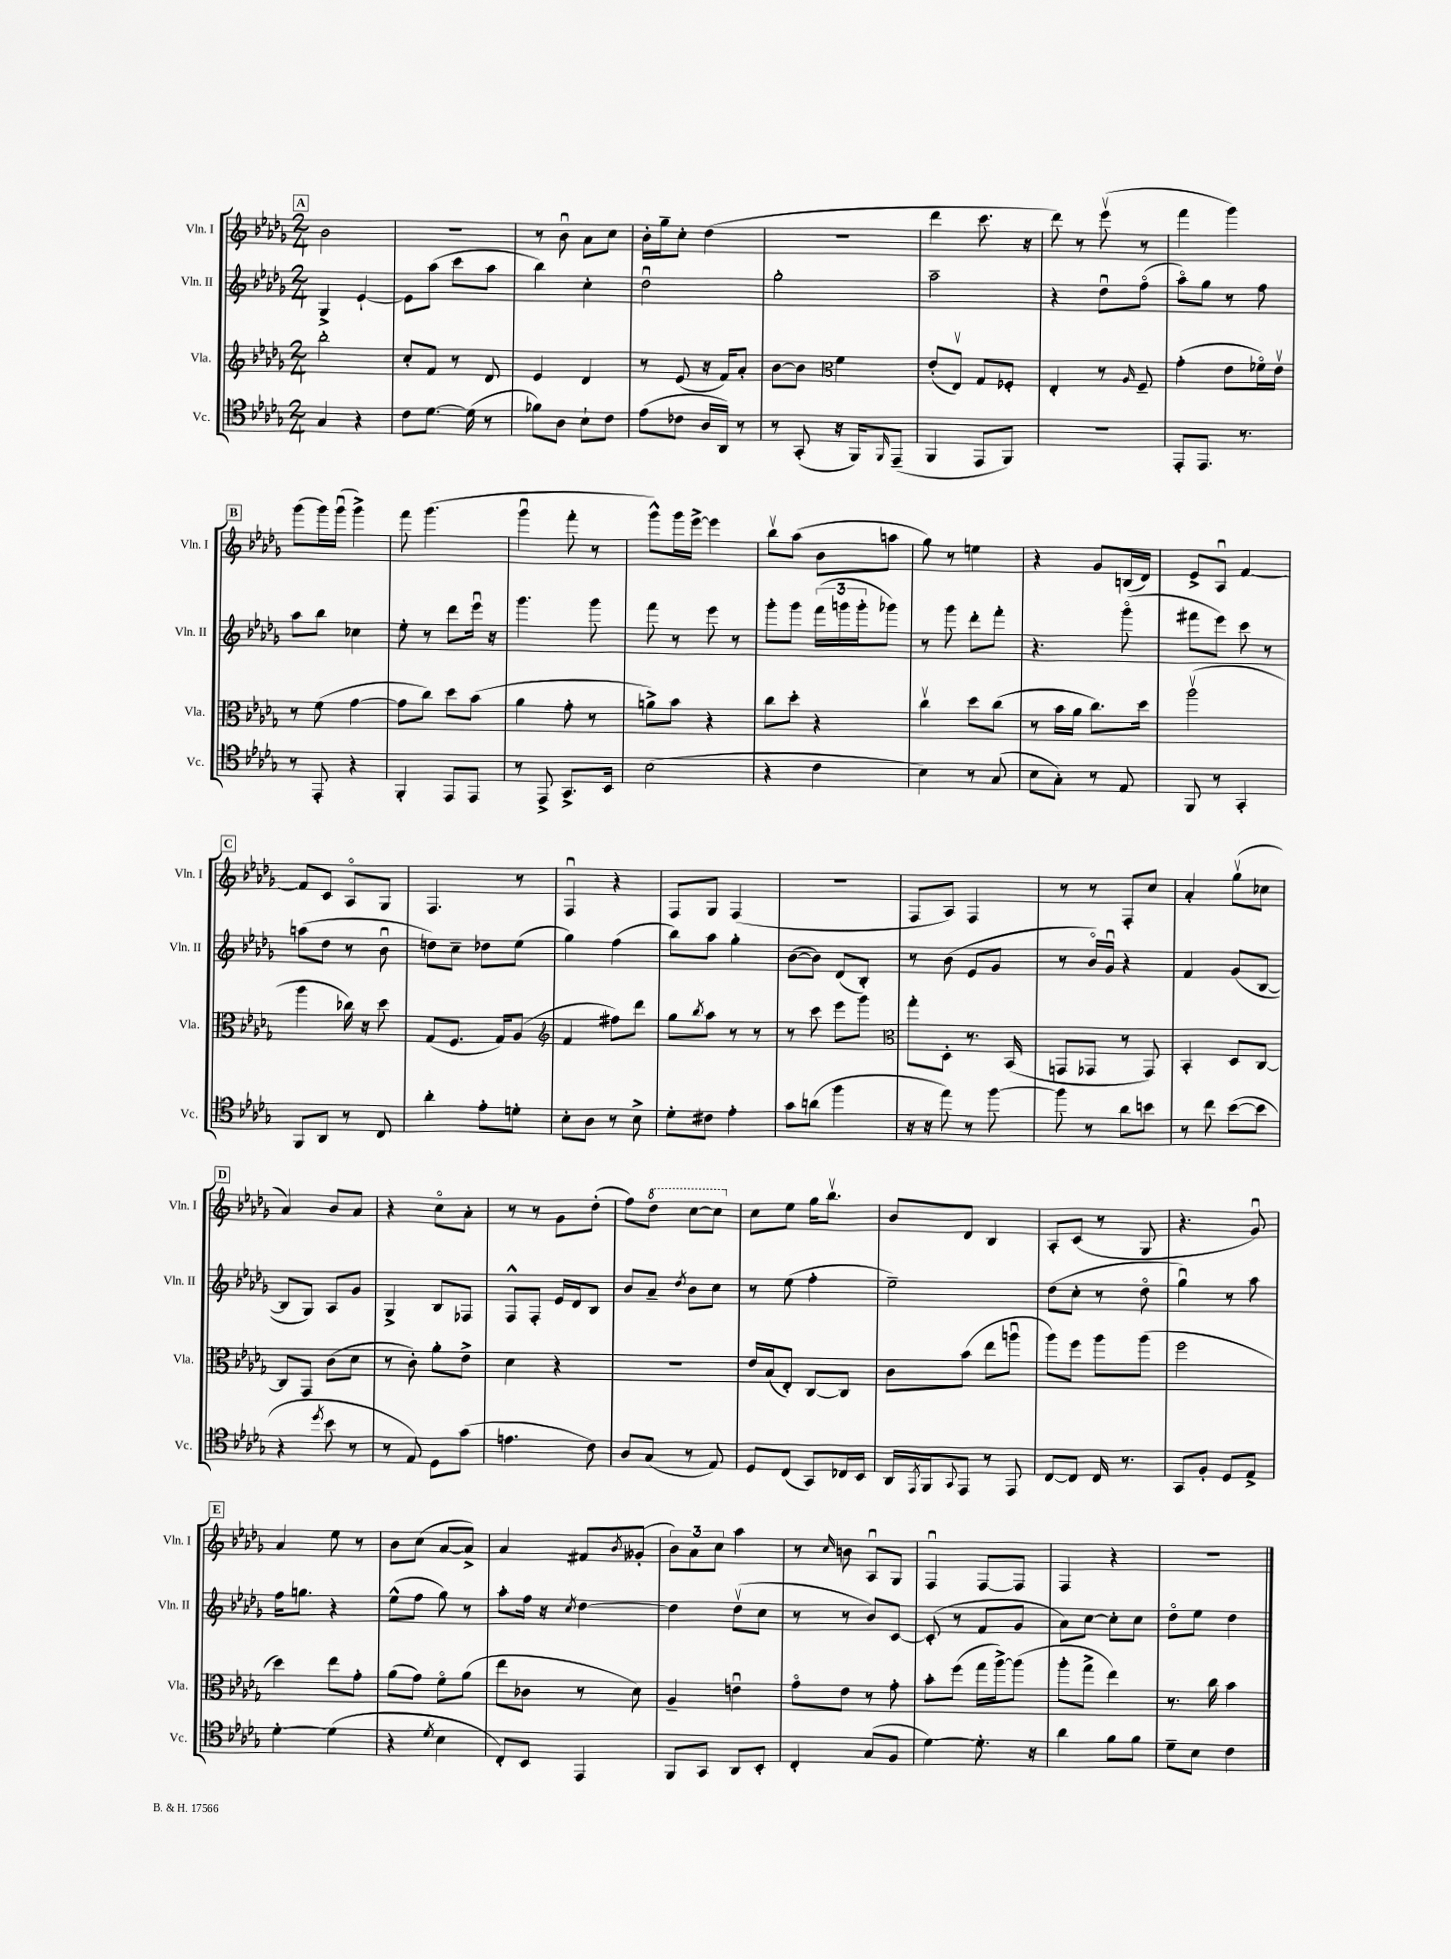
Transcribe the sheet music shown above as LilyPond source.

<<
\new StaffGroup <<
\new Staff = "s0" \with { instrumentName = "Vln. I" shortInstrumentName = "Vln. I" } {
    \clef treble \key des \major \numericTimeSignature \time 2/4
    \mark \markup { \box "A" } bes'2 |
    r2 |
    r8 bes'8\downbow aes'8 c''8 |
    bes'16-. ges''16-- c''8-. des''4( |
    R2 |
    des'''4 c'''8. r16 |
    des'''8) r8 ees'''8\upbow( r8 |
    f'''4 ges'''4) |
    \mark \markup { \box "B" } ges'''8( ges'''16) ges'''16\downbow( ges'''4->) |
    f'''8 ges'''4.( |
    ges'''4\downbow f'''8-. r8 |
    ges'''8-^) ges'''16 ees'''16~-> ees'''4 |
    bes''8\upbow aes''8( bes'8 a''8 |
    ges''8) r8 e''4 |
    r4 ges'8 b16( des'16) |
    ees'8-> aes8\downbow f'4~ |
    \mark \markup { \box "C" } f'8 c'8 aes8\flageolet ges8 |
    f4. r8 |
    f4\downbow r4 |
    f8 ges8 f4( |
    R2 |
    f8 aes8) f4 |
    r8 r8 f8-. c''8 |
    aes'4-. ges''8\upbow( ces''8 |
    \mark \markup { \box "D" } aes'4) bes'8 aes'8 |
    r4 c''8\flageolet aes'8-. |
    r8 r8 ges'8 des''8-.( |
    f''8) \ottava #1 des'''8 c'''8~ c'''8 \ottava #0 |
    c''8 ees''8 ges''16 bes''8.\upbow |
    bes'8 des'8 bes4 |
    aes8-. c'8( r8 ges8 |
    r4. ges'8\downbow) |
    \mark \markup { \box "E" } aes'4 ees''8 r8 |
    bes'8 c''8( aes'8~ aes'8->) |
    aes'4 fis'8 \acciaccatura { bes'8 } geses'8-.( |
    \tuplet 3/2 { bes'8) aes'8 c''8 } aes''4 |
    r8 \grace { c''16 } b'8 aes8\downbow ges8 |
    f4\downbow f8~ f8 |
    f4 r4 |
    R2 \bar "|." |
}
\new Staff = "s1" \with { instrumentName = "Vln. II" shortInstrumentName = "Vln. II" } {
    \clef treble \key des \major \numericTimeSignature \time 2/4
    \mark \markup { \box "A" } ges4-> ees'4~-! |
    ees'8 aes''8( c'''8 aes''8 |
    bes''4) c''4-. |
    des''2\downbow |
    ges''2-. |
    aes''2-- |
    r4 des''8\downbow f''8\flageolet( |
    aes''8\flageolet) ges''8 r8 f''8 |
    \mark \markup { \box "B" } aes''8 bes''8 ces''4 |
    ees''8-. r8 des'''8 ees'''16\downbow r16 |
    ges'''4. ges'''8 |
    f'''8 r8 ees'''8 r8 |
    ges'''8-. ges'''8 \tuplet 3/2 { f'''16( g'''16 g'''16-. } ges'''8) |
    r8 ges'''8 des'''8-. f'''8-. |
    r4. ges'''8\flageolet( |
    fis'''8 ees'''8) c'''8 r8 |
    \mark \markup { \box "C" } a''8( des''8 r8 bes'8\downbow |
    d''8) c''8-- des''8 ees''8( |
    ges''4) f''4( |
    bes''8) aes''8 ges''4-. |
    bes'8~( bes'8) des'8( bes8-.) |
    r8 bes'8( ees'8 ges'8 |
    r8 bes'16\flageolet) ges'16\downbow r4 |
    f'4 ges'8( bes8~ |
    \mark \markup { \box "D" } bes8 ges8) aes8 ges'8 |
    ges4-> bes8 fes8 |
    f8-^ f8-. ees'16 des'16 bes8 |
    bes'8 aes'8-- \acciaccatura { des''8 } bes'8 c''8 |
    r8 ees''8( f''4-. |
    ees''2--) |
    des''8( c''8-. r8 des''8\flageolet |
    ges''4\downbow) r8 aes''8 |
    \mark \markup { \box "E" } f''16 g''8. r4 |
    ees''8-^( f''8 ges''8) r8 |
    aes''8-. f''16 r16 \acciaccatura { c''8 } des''4~ |
    des''4 des''8\upbow( c''8 |
    r8 r8 bes'8) c'8~ |
    c'8-.( r8 f'8 ges'8 |
    aes'8) c''8~ c''8-. c''8 |
    des''8\flageolet ees''8 des''4 \bar "|." |
}
\new Staff = "s2" \with { instrumentName = "Vla." shortInstrumentName = "Vla." } {
    \clef treble \key des \major \numericTimeSignature \time 2/4
    \mark \markup { \box "A" } bes''2-. |
    c''8-. f'8 r8 des'8 |
    ees'4 des'4 |
    r8 ees'8( r16 f'16) aes'8-. |
    bes'8~ bes'8 \clef alto f'4 |
    ees'8-.( ees8\upbow) ges8 fes8-. |
    ees4-. r8 \grace { aes16 } f8-- |
    ges'4-.( ees'8 fes'16\flageolet) ees'16\upbow |
    \mark \markup { \box "B" } r8 f'8( ges'4~ |
    ges'8 c''8) des''8 bes'8( |
    aes'4 ges'8-. r8 |
    a'8->) bes'8 r4 |
    c''8 des''8-. r4 |
    c''4\upbow des''8 c''8( |
    r8 bes'16 aes'16 c''8.) des''16 |
    aes''2\upbow( |
    \mark \markup { \box "C" } aes''4 ces''16) r16 des''8 |
    ges8( f8. ges16) aes8( |
    \clef treble f'4 fis''8) des'''8 |
    ges''8 \acciaccatura { bes''8 } aes''8 r8 r8 |
    r8 c'''8 ees'''8 ges'''8 |
    \clef alto ges''8-. des8-. r8. bes,16( |
    g,8 ges,8 r8 ges,8) |
    bes,4-. des8 c8~ |
    \mark \markup { \box "D" } c8 ges,8 c'8( des'8 |
    r8 c'8-.) aes'8-. ees'8-> |
    des'4 r4 |
    r2 |
    ees'16 bes16( ees8-.) c8~ c8 |
    c'8 bes'8( ees''8 a''8\downbow |
    aes''8) f''8 aes''8 aes''8( |
    f''2 |
    \mark \markup { \box "E" } des''4) ees''8 ges'8-. |
    aes'8( ges'8) f'8\flageolet aes'8( |
    ees''8 ces'8 r8 des'8) |
    aes4-- e'4\downbow |
    ges'8\flageolet ees'8 r8 ges'8-. |
    bes'8-. f''8( ges''16 aes''16~->) aes''8( |
    aes''8-. ges''8-> ees''4) |
    r8. c''16 bes'4 \bar "|." |
}
\new Staff = "s3" \with { instrumentName = "Vc." shortInstrumentName = "Vc." } {
    \clef tenor \key des \major \numericTimeSignature \time 2/4
    \mark \markup { \box "A" } ges4 r4 |
    c'8 des'8.~ des'16( r8 |
    fes'8) aes8 bes8-! c'8 |
    ees'8( ces'8 aes16 aes,16) r8 |
    r8 ges,8-.( r16 f,16) \grace { f,16 } ees,8--( |
    f,4 ees,8 f,8) |
    R2 |
    ees,8-. ees,8. r8. |
    \mark \markup { \box "B" } r8 ees,8-. r4 |
    f,4-. ees,8 ees,8 |
    r8 ees,8-> ges,8.-> bes,16 |
    bes2( |
    r4 c'4 |
    bes4) r8 ges8( |
    bes8 ges8-.) r8 ees8 |
    f,8 r8 ges,4-. |
    \mark \markup { \box "C" } f,8 aes,8 r8 c8 |
    aes'4-. ees'8-. d'8-. |
    bes8-. aes8 r8 bes8-> |
    des'8-. cis'8 ees'4-. |
    ges'8 a'8( f''4 |
    r16 r16 ees''8) r8 f''8~ |
    f''8 r8 aes'8 b'8 |
    r8 c''8 bes'8~( bes'8 |
    \mark \markup { \box "D" } r4 \acciaccatura { des''8 } bes'8 r8 |
    r8 ees8) des8 ges'8( |
    e'4. c'8) |
    aes8 ges8( r8 ees8) |
    des8 c8( ges,8) ces16 bes,16 |
    aes,16 \acciaccatura { ees,8 } f,16 \appoggiatura { ges,8 } ees,8 r8 ees,8 |
    c8~ c8 c16 r8. |
    ges,8 f8-. des8 ees8-> |
    \mark \markup { \box "E" } des'4~-. des'4( |
    r4 \acciaccatura { des'8 } bes4 |
    c8-.) bes,8 ees,4 |
    f,8 ges,8 aes,8 bes,8-. |
    c4-. ges8( f8 |
    des'4~) des'8.-. r16 |
    aes'4 f'8 f'8 |
    des'8-- bes8 c'4 \bar "|." |
}
>>
>>
